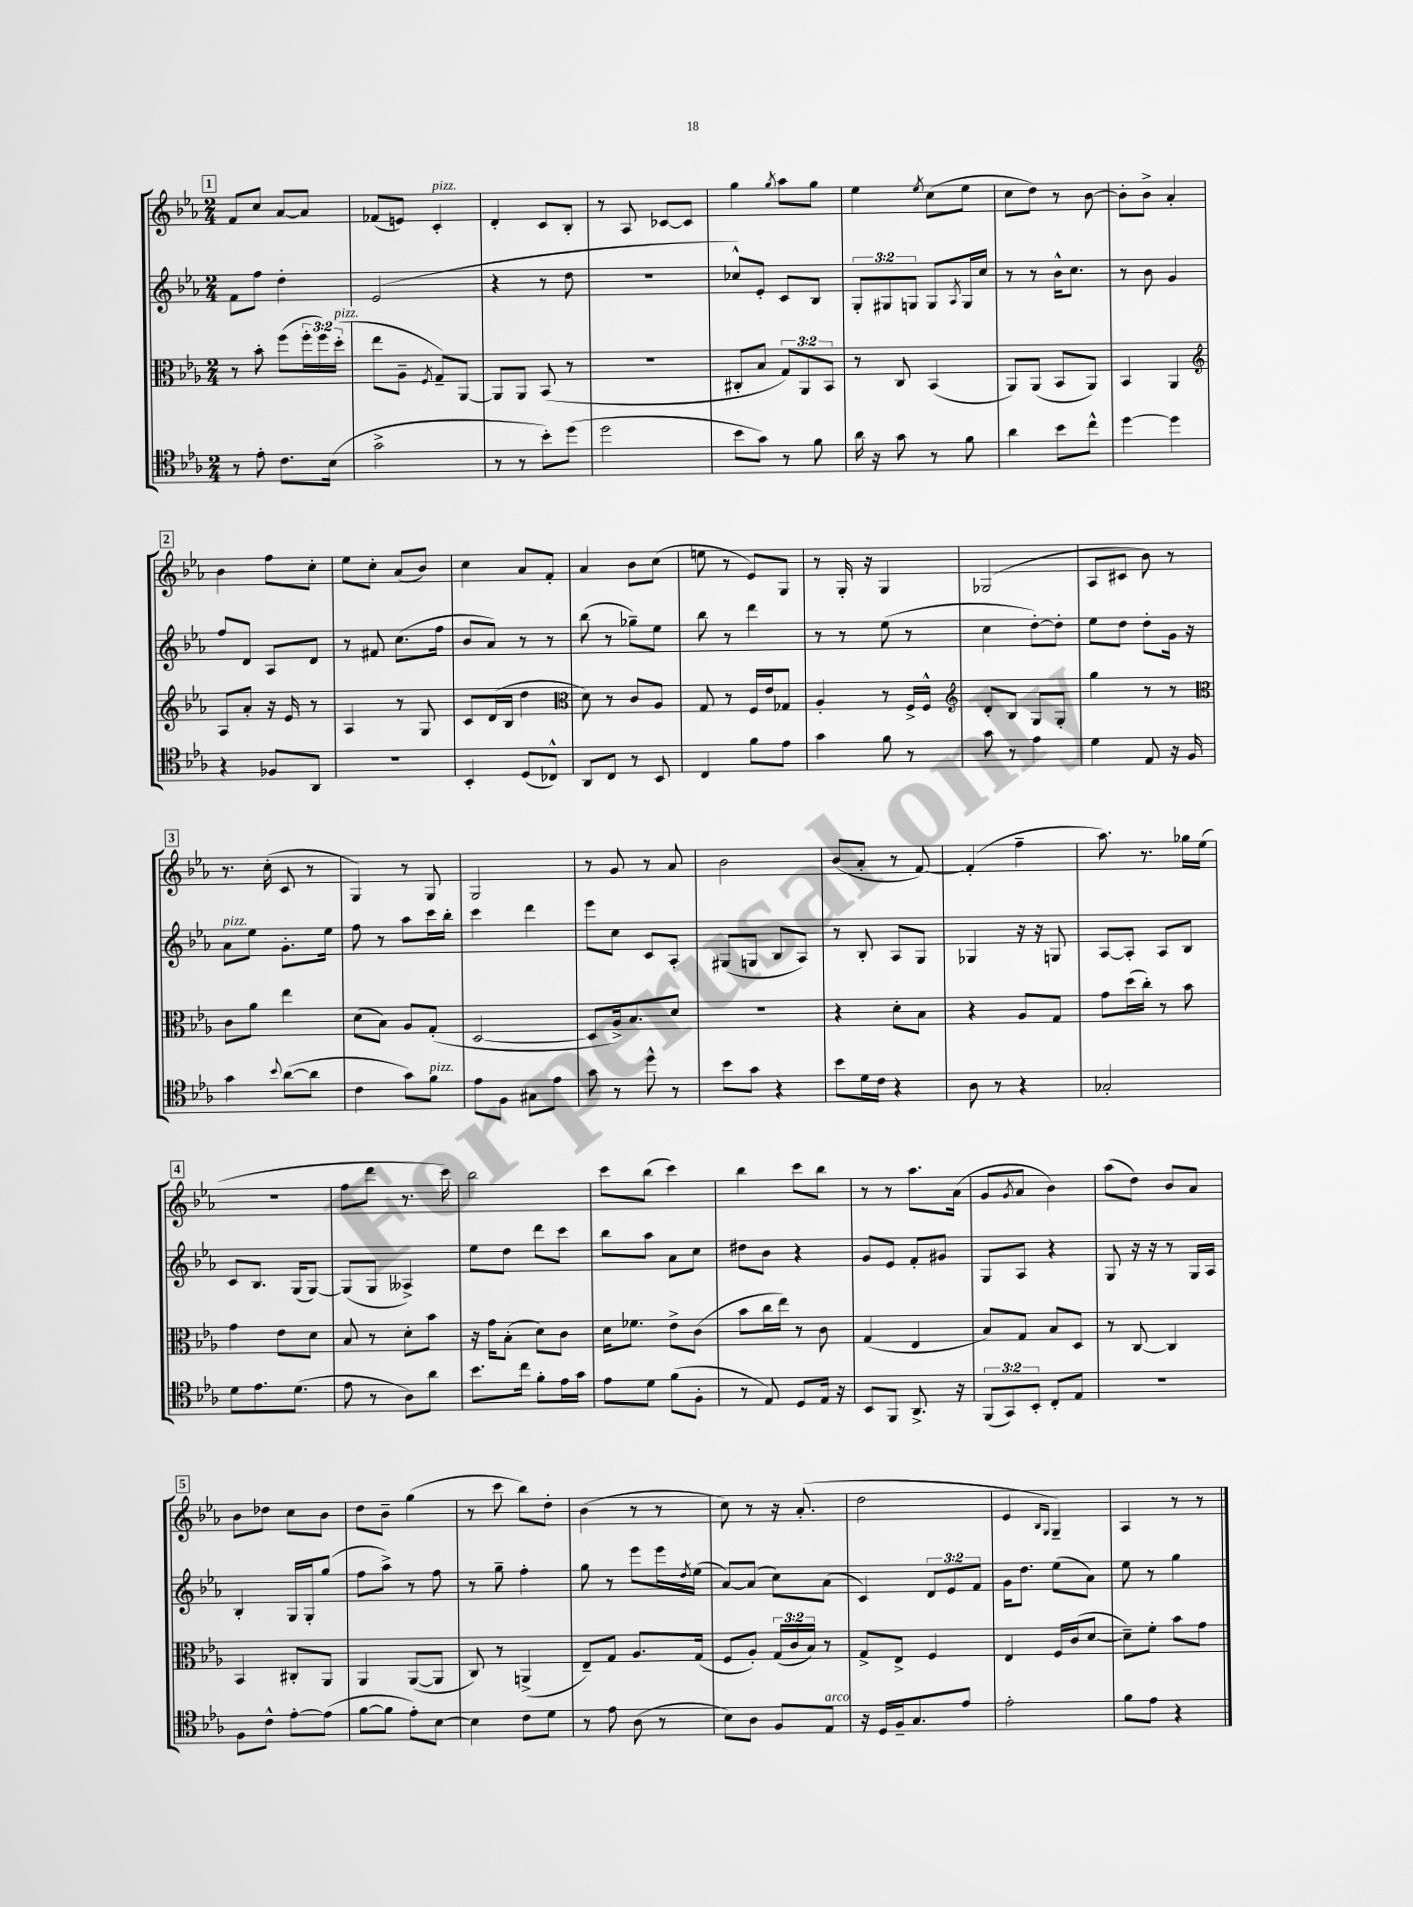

**kern	**kern	**kern	**kern
*staff4	*staff3	*staff2	*staff1
*clefC4	*clefC3	*clefG2	*clefG2
*k[b-e-a-]	*k[b-e-a-]	*k[b-e-a-]	*k[b-e-a-]
*M2/4	*M2/4	*M2/4	*M2/4
8r	8r	8f	8f
8e-'	8b-'	8ff	8cc
8.c	(8ff	4dd'	[8a-
.	24ff'	.	8a-]
.	24ff)	.	.
(16B-	.	.	.
.	(24dd'	.	.
=	=	=	=
2g^	8ee-	(2e-	(8f-
.	8A-~	.	8e)
.	8qF	.	.
.	8G~)	.	4c'
.	[8AA-	.	.
=	=	=	=
8r	8AA-]	4r	4d'
8r	8AA-	.	.
8b-')	(8BB-	8r	8c
(8dd	8r	8dd	8B-'
=	=	=	=
2dd	2r	2r	8r
.	.	.	8A-
.	.	.	[8c-
.	.	.	8c-]
=	=	=	=
8b-	8C#'	8cc-^^)	4gg
8g)	8B-	8e-'	.
.	.	.	8qgg
8r	12G)	8c	8aa-
.	12AA-	.	.
8f	.	8B-	8gg
.	12BB-	.	.
=	=	=	=
16a-	8r	12G'	4ee-
16r	.	.	.
.	.	12G#	.
8g	8C	.	.
.	.	12G	.
.	.	.	8qee-
8r	(4BB-	8G	(8cc
.	.	8qA-	.
8f	.	16G	8ee-
.	.	16cc	.
=	=	=	=
4a-	8AA-)	8r	8cc
.	(8AA-	8r	8dd)
8b-	8BB-	16b-^^	8r
.	.	8.cc	.
8cc^^	8AA-)	.	[8b-
=	=	=	=
[4dd	4BB-	8r	8b-']
.	.	8b-	8b-^
4dd]	4AA-	4g	4a-'
=	=	=	=
*	*clefG2	*	*
4r	8A-	8ff	4b-
.	8a-'	8d	.
8F-	16r	8A-	8ff
.	16e-	.	.
8AA-	8r	8d	8cc'
=	=	=	=
2r	4A-	8r	8ee-
.	.	8f#	8cc'
.	8r	(8.cc	(8a-
.	8G	.	8b-)
.	.	16ff	.
=	=	=	=
4BB-'	8c	8b-	4cc
.	(16d	8a-)	.
.	16B-	.	.
(8D	4dd	8r	8a-
8C-^^)	.	8r	8f'
=	=	=	=
*	*clefC3	*	*
8AA-	8d)	(8bb-	4a-
8C	8r	8r	.
8r	8c	8gg-~)	8b-
8BB-	8A-	8ee-	(8cc
=	=	=	=
4C	8G	8bb-	8ee
.	8r	8r	8r
8f	16F	4ddd	8e-)
.	16e-	.	.
8e-	8G-	.	8G
=	=	=	=
4g	4A-'	8r	8r
.	.	8r	16G'
.	.	.	16r
8f	8r	(8ee-	4G
8r	16F^	8r	.
.	16F^^	.	.
=	=	=	=
*	*clefG2	*	*
8g	8d'	4cc	(2G-
8r	8B-	.	.
4e-	8G	[8dd')	.
.	8G'	8dd']	.
=	=	=	=
4d	4gg	8ee-	8A-
.	.	8dd	8c#
8E-	8r	8dd'	8b-)
16r	8r	16g	8r
16F	.	16r	.
=	=	=	=
*	*clefC3	*	*
4g	8c	8a-	8.r
.	8a-	8ee-	.
.	.	.	(16cc'
8qqb-	.	.	.
([8a-	4ee-	8.g'	8c
8a-]	.	.	8r
.	.	16ee-	.
=	=	=	=
4c	(8d	8ff	4G)
.	8B-)	8r	.
8g)	8A-	8aa-	8r
8f	(8G'	16ccc	8G
.	.	16bb-'	.
=	=	=	=
8e-	[2D	4ccc	2G
8F	.	.	.
8G#	.	4ddd	.
8e-	.	.	.
=	=	=	=
8g	8D]	8eee-	8r
8r	16A-^)	8cc	8g
.	8.B-	.	.
8dd^^	.	8c	8r
8r	8d	8A-'	8a-
=	=	=	=
8b-	2r	(8G#	2b-
8g	.	8G	.
4r	.	8B-	.
.	.	8A-)	.
=	=	=	=
8b-	4r	8r	(8b-
16d	.	8B-'	8a-'
16c	.	.	.
4r	8d'	8A-	8r
.	8B-	8G	[8f)
=	=	=	=
8A-	4r	4G-	(4f']
8r	.	.	.
4r	8A-	16r	4ff~
.	.	16r	.
.	8G	8G	.
=	=	=	=
2G-'	8g	[8A-	8.aa-)
.	(16dd	8A-']	.
.	16cc')	.	8.r
.	8r	8A-	.
.	8b-	8B-	16gg-
.	.	.	(16ee-
=	=	=	=
8d	4g	8c	2r
8.e-	.	8.B-	.
.	8e-	.	.
(8.d	.	(16G	.
.	8d	[8G)	.
=	=	=	=
8e-	8B-	(8G]	8ff
8r	8r	8G	8ddd
8A-)	8d'	4A--^)	8.r
8a-	8b-	.	.
.	.	.	16ccc)
=	=	=	=
8.b-	16r	8ee-	2bb-
.	16g	.	.
.	(8B-'	8dd	.
16cc	.	.	.
8f'	8d)	8ddd	.
16e-	8c	8ccc	.
16g	.	.	.
=	=	=	=
8e-	16d	8bb-	8ccc
.	8.f-	.	.
8d	.	8aa-	(8bb-
(8f	8e-^	8a-	4ccc)
8F'	(8c	8cc	.
=	=	=	=
8r	8b-	8dd#	4bb-
8E-)	16cc	8b-	.
.	16ee-)	.	.
8D	8r	4r	8ccc
16E-	8c	.	8bb-
16r	.	.	.
=	=	=	=
8BB-	(4G	8g	8r
8FF	.	8e-	8r
8.AA-^	4E-	8f'	8.aa-
.	.	8g#	.
16r	.	.	(16a-
=	=	=	=
(12FF	8B-)	8G	8g
12GG)	.	.	.
.	.	.	8qg
.	8G	8A-	8a-
12BB-'	.	.	.
8C'	8B-	4r	4b-)
8E-	8D	.	.
=	=	=	=
2r	8r	8G	(8aa-
.	[8C	16r	8dd)
.	.	16r	.
.	4C]	8r	8b-
.	.	16G	8a-
.	.	16A-	.
=	=	=	=
8F	4BB-	4B-'	8b-
8c^^	.	.	8dd-
[8e-'	8C#'	16G	8cc
.	.	16G'	.
(8e-]	8AA-	(8gg	8b-
=	=	=	=
[8f	4AA-	8ff	8dd
8f]	.	8aa-^)	8b-~
8e-')	([8AA-	8r	(4gg
[8B-	8AA-]	8ff	.
=	=	=	=
4B-]	8C)	8r	8r
.	8r	8gg~	8ccc
8c	(4AA^	4ff'	8bb-)
8d	.	.	8dd'
=	=	=	=
8r	8E-~)	8gg	(4b-
8e-	8G	8r	.
(8A-	8.A-	8eee-	8r
8r	.	16eee-	8r
.	.	8qdd	.
.	(16G	(16ee-	.
=	=	=	=
8B-)	8F	[8a-)	8cc)
8A-	8A-')	(8a-]	8r
8F	(24G	8cc)	16r
.	24c	.	.
.	.	.	(8.a-'
.	24B-)	.	.
8E-	8r	(8a-	.
=	=	=	=
16r	8G^	4c)	2dd
16D	.	.	.
16F~	8E-^	.	.
8.G	.	.	.
.	4F	12d	.
.	.	12e-	.
8e-	.	.	.
.	.	12f	.
=	=	=	=
2e-'	4E-	16g	4e-
.	.	8.dd	.
.	.	.	16qqB-
.	.	.	16qqG
.	16F	(8ee-	4G~)
.	(16c	.	.
.	[8d	8a-)	.
=	=	=	=
8f	8d~])	8ee-	4A-
8e-	8f'	8r	.
4r	8b-	4gg	8r
.	8g	.	8r
==	==	==	==
*-	*-	*-	*-
